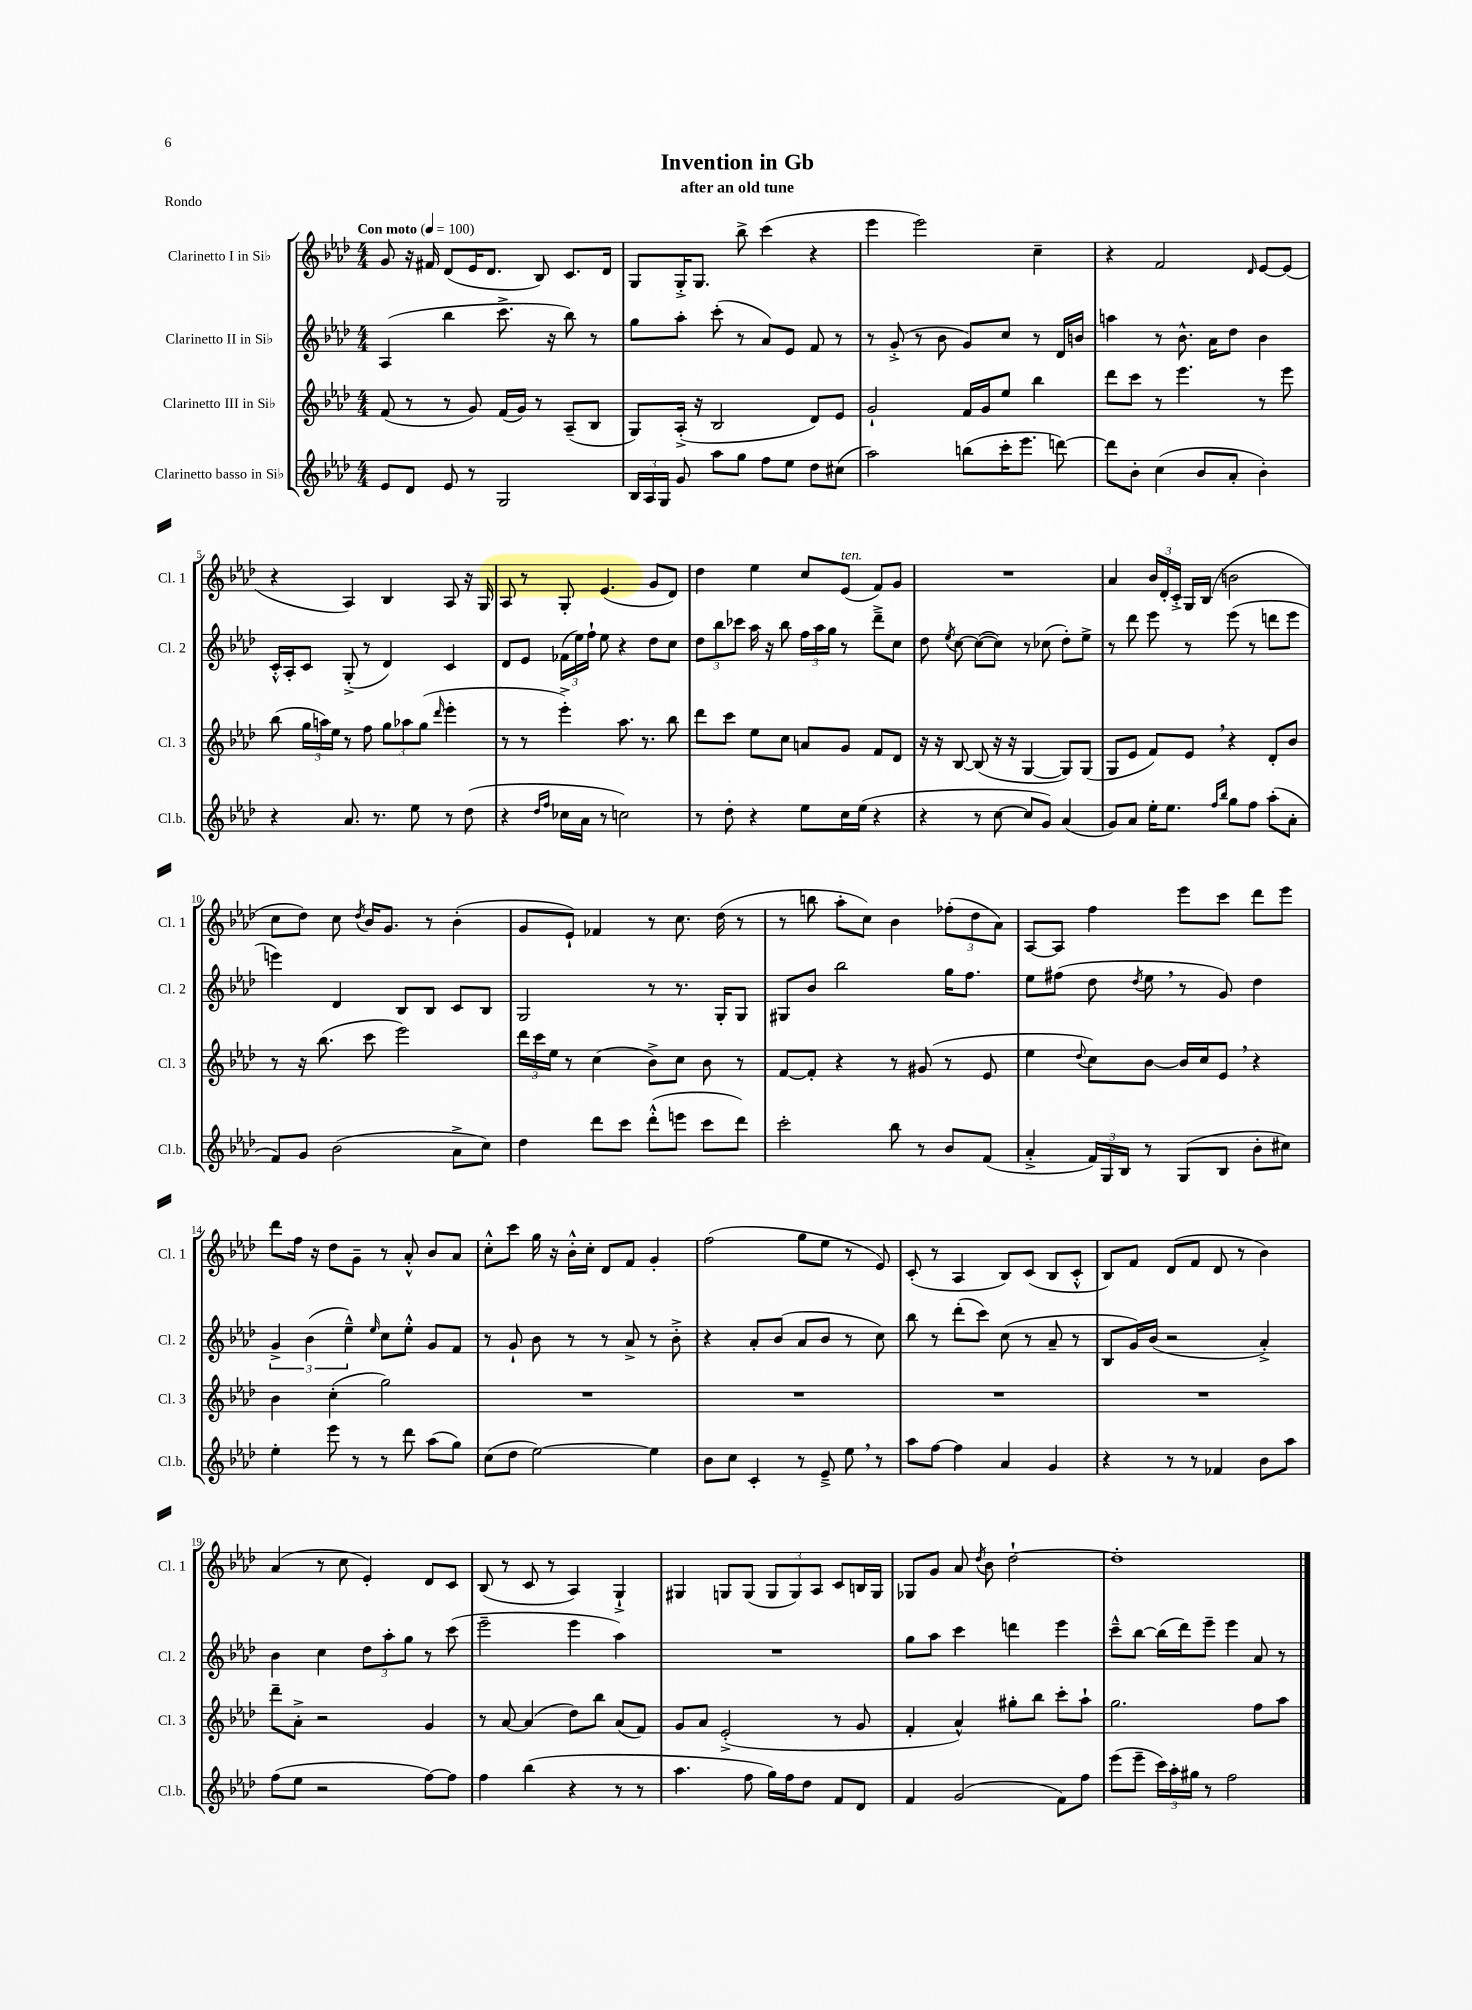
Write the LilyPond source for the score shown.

\header { title = "Invention in Gb" subtitle = "after an old tune" piece = "Rondo" }
<<
\new StaffGroup <<
\new Staff = "s0" \with { instrumentName = "Clarinetto I in Sib" shortInstrumentName = "Cl. 1" } {
    \clef treble \key aes \major \numericTimeSignature \time 4/4 \tempo "Con moto" 4 = 100
    \autoBeamOff g'8 r16 fis'16 des'8[( ees'16 des'8.] bes8) c'8.[ des'16] |
    g8[ g16-.-> g8.] bes''8-> c'''4( r4 |
    ees'''4 ees'''2) c''4-- |
    r4 f'2 \grace { des'16 } ees'8[~ ees'8]( |
    r4 aes4) bes4 aes8 r16 g16 |
    aes8 r8 g8-. ees'4.( g'8[ des'8]) |
    des''4 ees''4 c''8[ ees'8]^\markup { \italic "ten." }( f'8[) g'8] |
    R1 |
    aes'4 \tuplet 3/2 { bes'16[ des'16-. c'16]-.-> } g16[ bes16]( b'2 |
    c''8[ des''8]) c''8 \acciaccatura { des''8 } bes'16[ g'8.] r8 bes'4-.( |
    g'8[ ees'8]-!) fes'4 r8 c''8. des''16( r8 |
    r8 b''8 aes''8[-. c''8]) bes'4 \tuplet 3/2 { fes''8[-.( des''8 aes'8]) } |
    aes8[~ aes8] f''4 ees'''8[ c'''8] des'''8[ ees'''8] |
    des'''8[ f''16] r16 des''8[ g'8]-- r8 aes'8-.-^ bes'8[ aes'8] |
    c''8[-.-^ c'''8] g''16 r16 bes'16[-.-^ c''16]-. des'8[ f'8] g'4-. |
    f''2( g''8[ ees''8] r8 ees'8) |
    c'8-.( r8 aes4 bes8[) c'8]( bes8[ c'8]-.-^ |
    bes8[) f'8] des'8[( f'8] des'8 r8 bes'4) |
    aes'4( r8 c''8 ees'4-.) des'8[ c'8] |
    bes8( r8 c'8 r8 aes4) g4-!-> |
    gis4 g8[ g8]( \tuplet 3/2 { g8[ g8) aes8] } c'8[ b16 g16] |
    ges8[ g'8] aes'8 \acciaccatura { des''8 } bes'8 des''2~-! |
    des''1-. \bar "|." |
}
\new Staff = "s1" \with { instrumentName = "Clarinetto II in Sib" shortInstrumentName = "Cl. 2" } {
    \clef treble \key aes \major \numericTimeSignature \time 4/4
    \autoBeamOff aes4( bes''4 c'''8.-> r16 bes''8) r8 |
    g''8[ aes''8]-. c'''8-.( r8 aes'8[) ees'8] f'8 r8 |
    r8 g'8-.->( r8 bes'8 g'8[) c''8] r8 des'16[ b'16] |
    a''4 r8 bes'8.-^ aes'16[ des''8] bes'4 |
    c'16[-.-^ aes16-. c'8] g8-.->( r8 des'4) c'4 |
    des'8[ ees'8] \tuplet 3/2 { fes'16[( ees''16) f''16]-! } ees''8 r4 des''8[ c''8] |
    \tuplet 3/2 { des''8[ bes''8 ces'''8] } aes''16 r16 bes''8 \tuplet 3/2 { f''16[ aes''16 g''16] } r8 des'''8[---> c''8] |
    des''8 \acciaccatura { ees''8 } c''8~ c''8[~( c''8]) r8 ces''8( des''8[-.) ees''8]-> |
    r8 des'''8 ees'''8 r8 ees'''8( r8 d'''8[ ees'''8] |
    e'''4) des'4 bes8[ bes8] c'8[ bes8] |
    g2 r8 r8. g16[-. g8] |
    gis8[ bes'8] bes''2 g''16[ f''8.] |
    ees''8[ fis''8]( des''8 \acciaccatura { des''8 } ees''8 \breathe r8 g'8) des''4 |
    \tuplet 3/2 { g'4-> bes'4( ees''4---^) } \grace { ees''16 } c''8[ ees''8]-.-^ g'8[ f'8] |
    r8 g'8-! bes'8 r8 r8 aes'8-> r8 bes'8-.-> |
    r4 aes'8[-. bes'8]( aes'8[ bes'8] r8 c''8) |
    bes''8 r8 des'''8[-.( c'''8]) c''8( r8 aes'8-- r8 |
    bes8[ g'16) bes'16]( r2 aes'4-.->) |
    bes'4 c''4 \tuplet 3/2 { des''8[ aes''8-. g''8] } r8 c'''8( |
    ees'''2-- ees'''4 aes''4) |
    R1 |
    g''8[ aes''8] c'''4 d'''4 ees'''4 |
    c'''8[---^ bes''8]~ bes''16[( des'''16) ees'''8]-- ees'''4 aes'8 r8 \bar "|." |
}
\new Staff = "s2" \with { instrumentName = "Clarinetto III in Sib" shortInstrumentName = "Cl. 3" } {
    \clef treble \key aes \major \numericTimeSignature \time 4/4
    \autoBeamOff f'8( r8 r8 g'8) f'16[( g'16]) r8 aes8[--( bes8] |
    g8[) aes16]-.->( r16 bes2 des'8[) ees'8] |
    g'2-! f'16[ g'16 ees''8] bes''4 |
    des'''8[ c'''8] r8 ees'''4. r8 ees'''8 |
    bes''8( \tuplet 3/2 { g''16[ a''16) ees''16] } r8 f''8 \tuplet 3/2 { g''8[ aes''8 g''8]( } \grace { des'''16 } ees'''4-. |
    r8 r8 ees'''4-.->) aes''8. r8. bes''8 |
    des'''8[ c'''8] ees''8[ c''8] a'8[ g'8] f'8[ des'8] |
    r16 r16 bes8~ bes8( r16 r16 g4~ g8[) g8]( |
    g8[ ees'8] f'8[) ees'8] \breathe r4 des'8[-. bes'8] |
    r8 r16 bes''8.( c'''8 ees'''2) |
    \tuplet 3/2 { des'''16[ c'''16 ees''16] } r8 c''4( bes'8[->) c''8] bes'8 r8 |
    f'8[~ f'8]-. r4 r8 gis'8( r8 ees'8 |
    ees''4 \appoggiatura { des''8 } c''8[) bes'8]~ bes'16[ c''16 ees'8] \breathe r4 |
    bes'4 c''4-.( g''2) |
    R1 |
    R1 |
    R1 |
    R1 |
    des'''8[-- aes'8]-.-> r2 g'4 |
    r8 aes'8~ aes'4( des''8[) bes''8] aes'8[( f'8]) |
    g'8[ aes'8] ees'2-.->( r8 g'8 |
    f'4-. aes'4-^) gis''8[-. bes''8] c'''8[-. aes''8]-! |
    g''2. f''8[ aes''8] \bar "|." |
}
\new Staff = "s3" \with { instrumentName = "Clarinetto basso in Sib" shortInstrumentName = "Cl.b." } {
    \clef treble \key aes \major \numericTimeSignature \time 4/4
    \autoBeamOff ees'8[ des'8] ees'8 r8 g2 |
    \tuplet 3/2 { bes16[ aes16 g16] } g'8 aes''8[ g''8] f''8[ ees''8] des''8[ cis''8]( |
    aes''2) b''8[( c'''16-. ees'''8.] d'''8~) |
    d'''8[ bes'8]-. c''4( bes'8[ aes'8]-. bes'4-.) |
    r4 aes'8. r8. ees''8 r8 des''8( |
    r4 \grace { des''16[ f''16] } ces''16[ aes'16] r8 c''2) |
    r8 des''8-. r4 ees''8[ c''16 ees''16]( r4 |
    r4 r8 c''8~ c''8[ g'8]) aes'4( |
    g'8[) aes'8] ees''16[-. ees''8.] \grace { f''16[ bes''16] } g''8[ f''8] aes''8[-.( aes'8]-. |
    f'8[) g'8] bes'2( aes'8[-> c''8]) |
    des''4 des'''8[ c'''8] des'''8[-.-^( e'''8] c'''8[ des'''8]) |
    c'''2-. bes''8 r8 bes'8[ f'8]( |
    aes'4-.-> \tuplet 3/2 { f'16[) g16 bes16] } r8 g8[( bes8] bes'8[-. cis''8]) |
    ees''4-. ees'''8 r8 r8 des'''8 aes''8[( g''8]) |
    c''8[( des''8] ees''2~) ees''4 |
    bes'8[ c''8] c'4-. r8 ees'8---> ees''8 \breathe r8 |
    aes''8[ f''8]~ f''4 aes'4 g'4 |
    r4 r8 r8 fes'4 bes'8[ aes''8] |
    f''8[( ees''8] r2 f''8[~) f''8] |
    f''4 bes''4( r4 r8 r8 |
    aes''4. f''8 g''16[) f''16 des''8] f'8[ des'8] |
    f'4 g'2( f'8[) f''8] |
    ees'''8[( ees'''8]-- \tuplet 3/2 { c'''16[) aes''16-. gis''16] } r8 f''2 \bar "|." |
}
>>
>>
